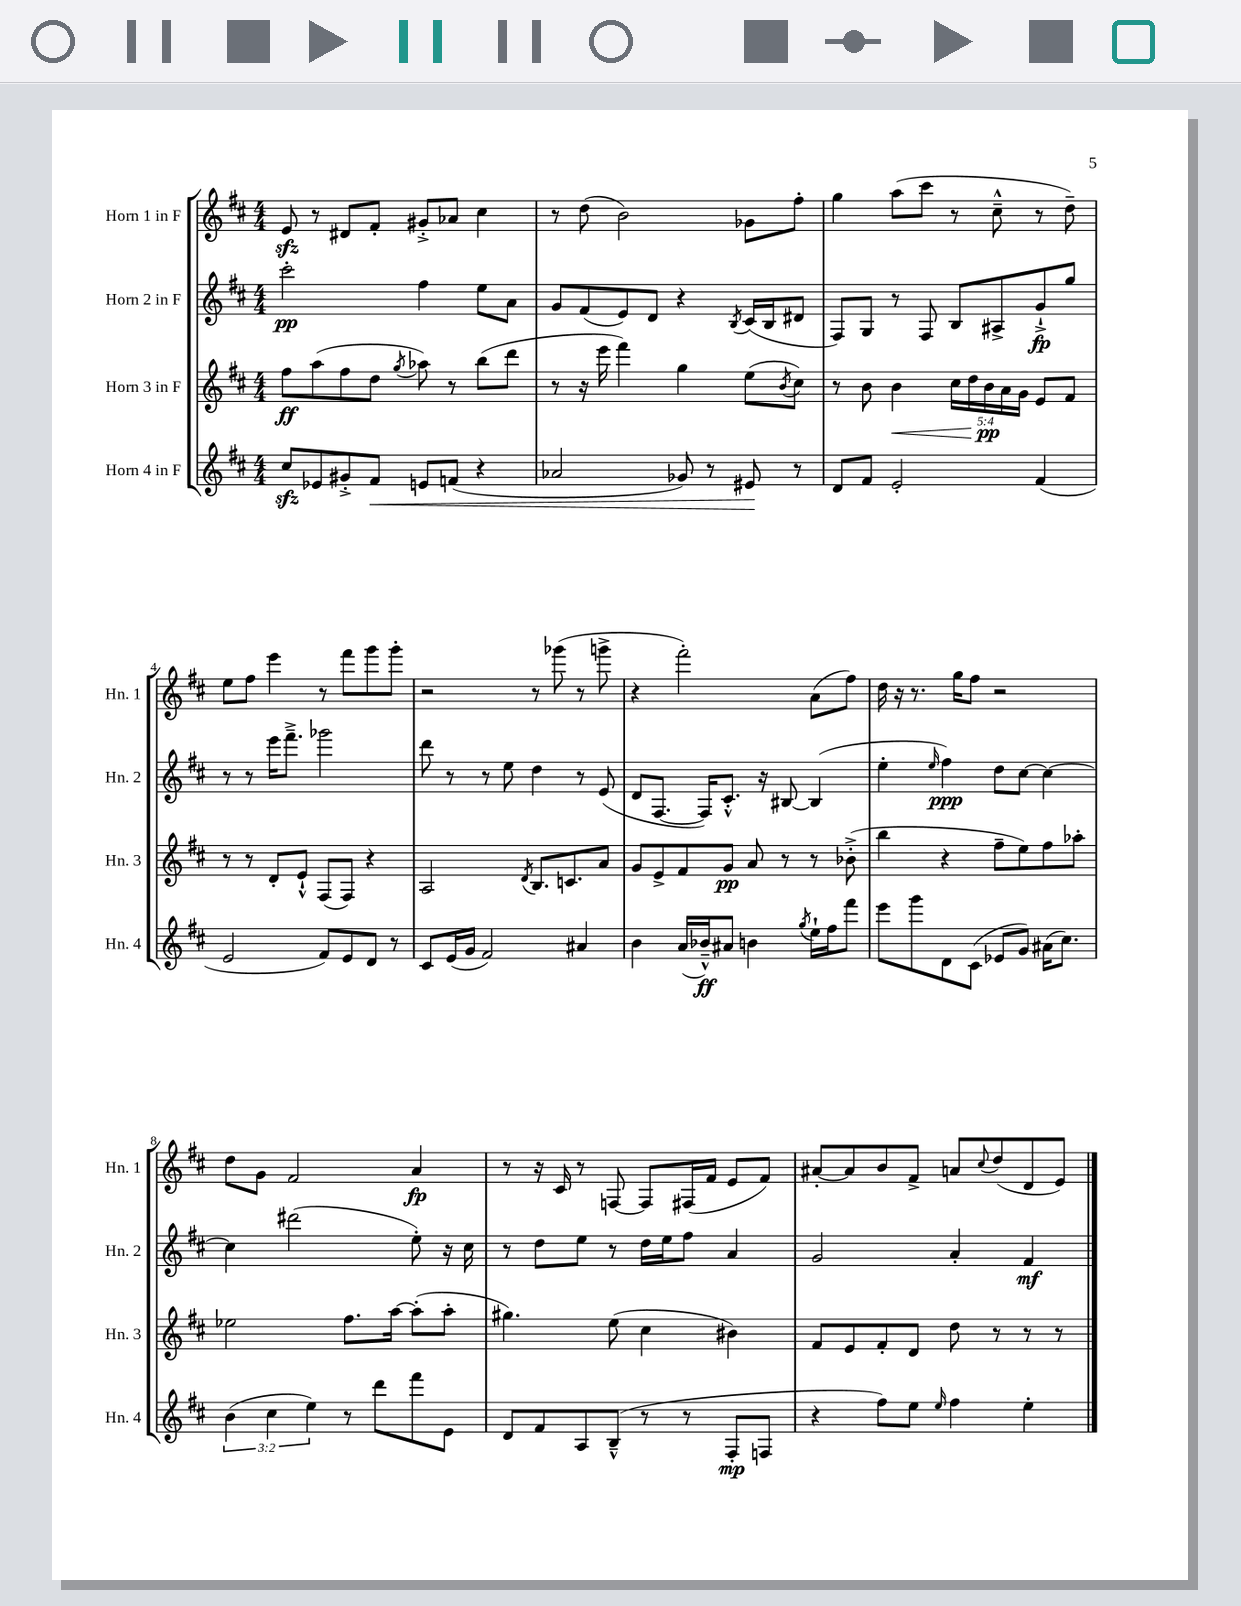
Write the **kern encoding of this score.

**kern	**kern	**kern	**kern
*staff4	*staff3	*staff2	*staff1
*clefG2	*clefG2	*clefG2	*clefG2
*k[f#c#]	*k[f#c#]	*k[f#c#]	*k[f#c#]
*M4/4	*M4/4	*M4/4	*M4/4
8cc#	8ff#	2ccc#'	8e
8e-	(8aa	.	8r
8g#'^	8ff#	.	8d#
8f#	8dd	.	8f#'
.	8qgg	.	.
8e	8aa-)	4ff#	8g#'^
(8f	8r	.	8a-
4r	(8bb	8ee	4cc#
.	8ddd	8a	.
=	=	=	=
2a-	8r	8g	8r
.	16r	(8f#	(8dd
.	16eee	.	.
.	4fff#)	8e)	2b)
.	.	8d	.
8g-)	4gg	4r	.
8r	.	.	.
.	.	8qB	.
8e#	(8ee	(16c#	8g-
.	.	16B	.
.	8qb	.	.
8r	8cc#)	8d#	8ff#'
=	=	=	=
8d	8r	8F#)	4gg
8f#	8b	8G	.
2e'	4b	8r	(8aa
.	.	8F#	8ccc#
.	20cc#	8B	8r
.	20dd	.	.
.	20b	.	.
.	.	8A#^	8cc#~^^
.	20a	.	.
.	20g	.	.
(4f#	8e	8g`^	8r
.	8f#	8gg	8dd~)
=	=	=	=
2e	8r	8r	8ee
.	8r	8r	8ff#
.	8d'	16eee	4eee
.	.	8.fff#~^	.
.	8e`^^	.	.
8f#)	(8F#	2ggg-	8r
8e	8F#)	.	8fff#
8d	4r	.	8ggg
8r	.	.	8ggg'
=	=	=	=
8c#	2A	8ddd	2r
(16e	.	8r	.
16g	.	.	.
2f#)	.	8r	.
.	.	8ee	.
.	8qd	.	.
.	8.B	4dd	8r
.	.	.	(8ggg-
.	8.c	.	.
4a#	.	8r	8r
.	8a	(8e	8ggg^
=	=	=	=
4b	8g	8d	4r
.	8e^	[8.F#	.
(16a	8f#	.	2fff#')
16b-~^^)	.	16F#])	.
8a#	8g	8.c#'^^	.
4b	8a	.	.
.	.	16r	.
.	8r	[8B#	.
8qgg	.	.	.
16ee`	8r	(4B#]	(8a
16ff#	.	.	.
8fff#	(8b-'^	.	8ff#)
=	=	=	=
8eee	4bb	4ee'	16dd
.	.	.	16r
8ggg	.	.	8.r
.	.	16qqee	.
8d	4r	4ff#)	.
.	.	.	16gg
(8c#	.	.	8ff#
8e-	8ff#~	8dd	2r
8g)	8ee)	[8cc#	.
(16a#	8ff#	4cc#_	.
8.cc#)	.	.	.
.	8aa-'	.	.
=	=	=	=
(6b	2ee-	4cc#]	8dd
.	.	.	8g
6cc#	.	.	.
.	.	(2ddd#	2f#
6ee)	.	.	.
8r	8.ff#	.	.
8ddd	.	.	.
.	[16aa	.	.
8fff#	(8aa']	8ee')	4a
8e	8aa'	16r	.
.	.	16cc#	.
=	=	=	=
8d	4.gg#)	8r	8r
8f#	.	8dd	16r
.	.	.	16c#
8A	.	8ee	8r
(8B~^^	(8ee	8r	[8F
8r	4cc#	16dd	8F]
.	.	16ee	.
8r	.	8ff#	(16F#
.	.	.	16f#
8F#'	4b#)	4a	8e
8F	.	.	8f#)
=	=	=	=
4r	8f#	2g	[8a#'
.	8e	.	8a#]
8ff#)	8f#'	.	8b
8ee	8d	.	8f#^
16qqee	.	.	.
4ff#	8dd	4a'	8a
.	.	.	8qqcc#
.	8r	.	(8dd
4ee'	8r	4f#	8d
.	8r	.	8e)
==	==	==	==
*-	*-	*-	*-
